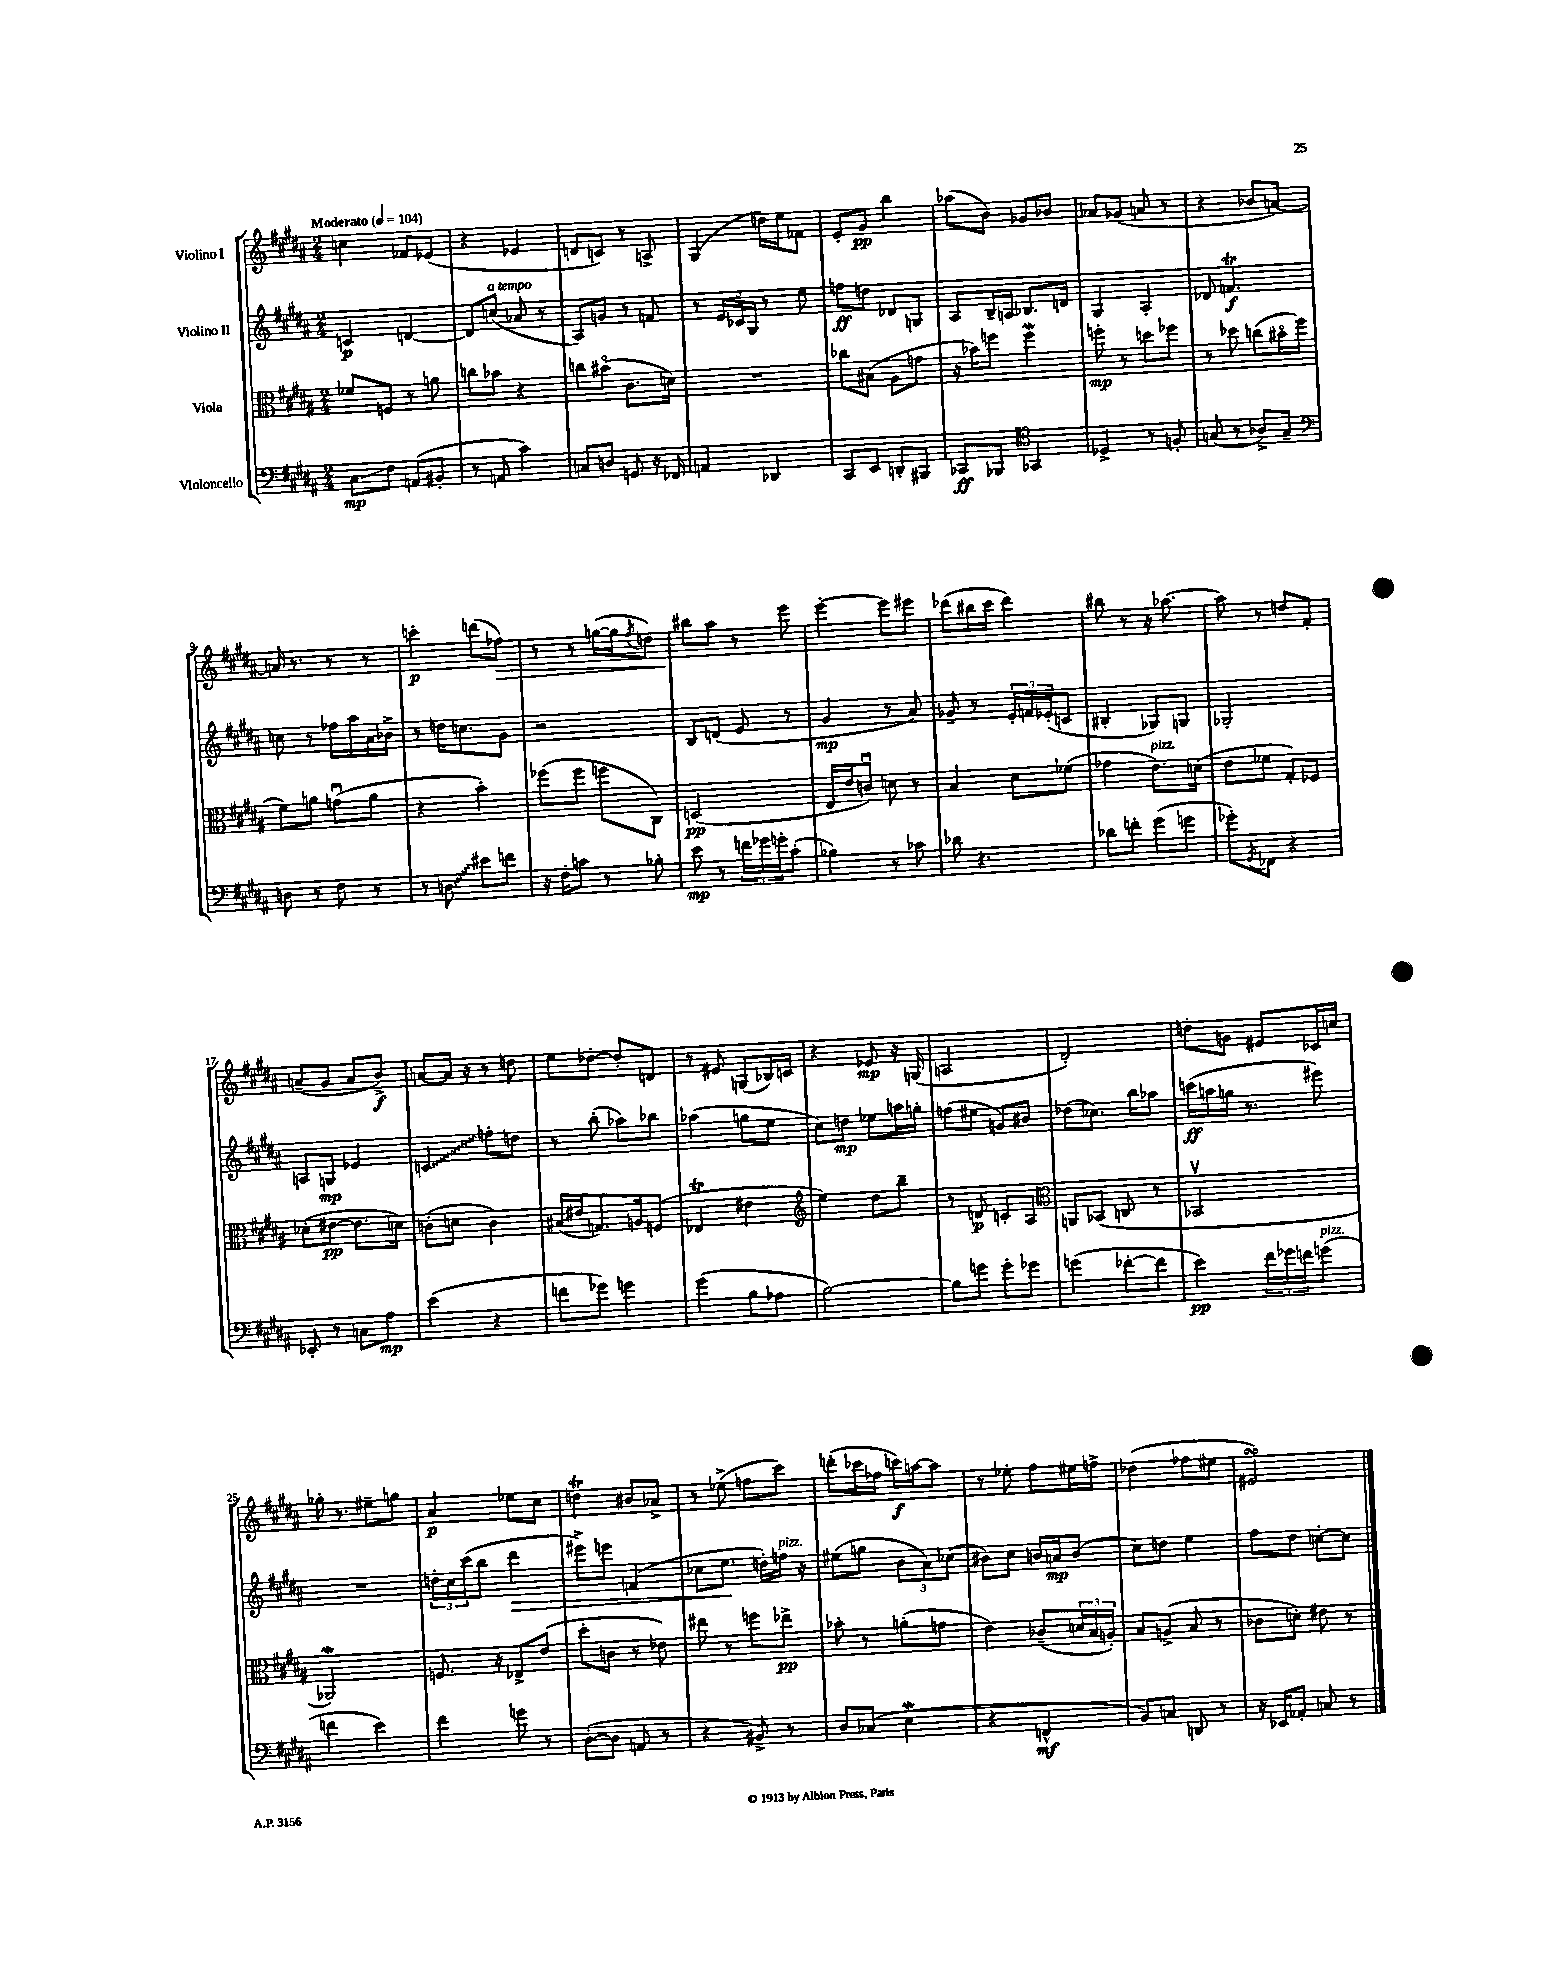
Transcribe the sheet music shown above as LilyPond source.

<<
\new StaffGroup <<
\new Staff = "s0" \with { instrumentName = "Violino I" } {
    \clef treble \key b \major \numericTimeSignature \time 2/4 \tempo "Moderato" 4 = 104
    c''4 fes'8 ees'8( |
    r4 ees'4 |
    d'8 c'8) r8 a8-> |
    gis4( d''16) e''16 fes'8 |
    e'8-. gis'8\pp b''4 |
    aes''8( b'8) ges'8 bes'8 |
    aes'8 ges'8( a'8 r8 |
    r4 bes'8 a'8~) |
    a'16 r8. r8 r8 |
    c'''4-.\p d'''8( fes''8\>) |
    r8 r8 g''16~( g''16 \acciaccatura { fis''8 } d''8) |
    bis''8\! ais''8 r8 e'''8 |
    e'''4~-. e'''8 eis'''8 |
    des'''8( bis''16 cis'''16 des'''4) |
    bis''8 r8 r16 aes''8.~ |
    aes''8 r8 d''8 fis'8-. |
    a'8--( gis'8 a'8 b'8->\f) |
    a'8~ a'16 r16 r8 d''8 |
    e''8 des''8~-. des''8-. d'8 |
    r8 eis'8 g8( bes16) c'16 |
    r4 ees'8\mp r16 g16( |
    a2 |
    dis'2-.) |
    d''8-. g'8 eis'8 ces'16 c''16 |
    ges''16-. r8. eis''8-- g''8 |
    ais'4\p ees''8 cis''8 |
    d''4\trill bis'8 aes'8-> |
    r8 ees''8->( f''8 cis'''8) |
    d'''8-.( ces'''16 fes''16 c'''16\f) a''16~ a''8 |
    r8 ees''8-. fis''8 eis''16 f''16-> |
    des''4( fes''8 eis''8 |
    eis'2\turn) \bar "|." |
}
\new Staff = "s1" \with { instrumentName = "Violino II" } {
    \clef treble \key b \major \numericTimeSignature \time 2/4
    c'4\p d'4~ |
    d'8 c''8^\markup { \italic "a tempo" }( aes'8 r8 |
    ais8) g'8 r8 f'8 |
    r8 \tuplet 3/2 { e'16 ces'16 gis16 } r8 e''8 |
    f''8\ff d''8 des'8 g8 |
    ais8 b16-- a16 bes8. d'16 |
    gis4 ais4-. |
    des'8 f'4.\trill\f |
    c''8 r8 fes''16 ais''16 ais'16 bes'16-> |
    r8 d''16 c''8. gis'8 |
    r2 |
    b8 d'8( e'8 r8 |
    gis'4\mp r8 ais'8) |
    ges'8-- r8 \tuplet 3/2 { e'16-. f'16 ees'16-.( } c'8 |
    bis4-. ges8) g8 |
    ges2-. |
    a8 g8\mp ees'4 |
    \once \override Glissando.style = #'zigzag c'4\glissando f''8-. d''8 |
    r8 b''8-.( aes''8) bes''8 |
    aes''4( g''8 e''8 |
    cis''8) d''8\mp ees''8 a''16 g''16-. |
    f''8( eis''8 g'8) bis'8 |
    des''8( ces''8.) b''16 aes''8 |
    c'''16\ff( a''16 g''16 r8. eis'''8) |
    R2 |
    \tuplet 3/2 { d''16-. cis''16 cis'''16( } b''8 dis'''4\> |
    eis'''8->) e'''8 f'4( |
    ces''8 e''8.\! d''16-.) f''16^\markup { \italic "pizz." } r16 |
    eis''8( g''8 \tuplet 3/2 { b'8 ais'8) ces''8( } |
    bis'8) cis''8 b'16 a'16\mp b'8( |
    cis''8) d''8 e''4 |
    fis''8 dis''8 c''8~-. c''8 \bar "|." |
}
\new Staff = "s2" \with { instrumentName = "Viola" } {
    \clef alto \key b \major \numericTimeSignature \time 2/4
    fes'8 f8 r8 a'8 |
    c''8 bes'8 r4 |
    c''8 bis'8\flageolet( cis'8. d'16) |
    R2 |
    ces''8 bis8( ais8 g'8 |
    r16 bes'16) f''8 f''4\mordent |
    f''8-.\mp r8 d''8 fes''8 |
    r8 des''8 c''8( bis'16\flageolet fis''16 |
    fis'8) a'8 g'8\downbow( a'8 |
    r4 b'4-.) |
    fes''8( fes''8 f''8 cis8) |
    d2\pp( |
    e16 e'16 c'8\downbow) d'8 r8 |
    b4 dis'8 fes'8( |
    ges'4 e'8.^\markup { \italic "pizz." }) d'16( |
    e'8 fes'8 gis8-.) fes8 |
    des'8-.( eis'8~\pp eis'8. d'16) |
    c'8-.( d'8 c'4) |
    bis16( eis'16 g8.) a16 f8( |
    ees4\trill eis'4 |
    \clef treble e''4) dis''8 b''8-- |
    r8 d'8\p c'8-. ais8 |
    \clef alto a,8 bes,8( c8 r8 |
    bes,2\upbow |
    aes,2\mordent) |
    f8. r16 ees8-> e'8( |
    dis''8-. c'8 r8 ees'8) |
    eis''8 r8 f''8 ees''8->\pp |
    bes'8-. r8 a'8-.( g'8 |
    e'4) ces'8--( \tuplet 3/2 { d'16 b16 a16-.) } |
    b8 a8->( b8 r8 |
    ces'8 d'8-.) eis'8 r8 \bar "|." |
}
\new Staff = "s3" \with { instrumentName = "Violoncello" } {
    \clef bass \key b \major \numericTimeSignature \time 2/4
    cis8\glissando\mp fis8 a,8( bis,8-. |
    r8 a,8 cis'4) |
    c8 d8 g,8 r16 fes,16 |
    a,4 des,4 |
    cis,8 e,8 d,8-. bis,,8 |
    ces,8\ff bes,,8 \clef tenor ges,4 |
    des4-> r8 f8-. |
    g8( r8 aes8->) g8-- |
    \clef bass d8 r8 fis8 r8 |
    r8 \once \override Glissando.style = #'zigzag d8\glissando eis'8 f'8 |
    r16 fis16-. c'8 r8 bes8-. |
    e'8\mp r8 \tuplet 3/2 { f'16 ges'16 g'16-. } cis'8-.( |
    bes4) r8 ces'8 |
    des'8 r4. |
    des'8 f'8-. gis'8( g'8 |
    ges'8-.) \acciaccatura { gis,8 } fes,8 r4 |
    ees,8-. r8 c8 ais8\mp |
    e'4( r4 |
    f'8 ges'8) g'4 |
    gis'4( b8 aes8 |
    b2~) |
    b8 g'8 g'8-. ges'8 |
    g'4( fes'8~-. fes'8 |
    e'4\pp) \tuplet 3/2 { fis'16 ges'16 f'16 } g'8^\markup { \italic "pizz." }( |
    f'4 e'4) |
    fis'4 g'8 r8 |
    dis8~-.( dis8 a,8 r8 |
    r4 bis,8->) r8 |
    dis8 ces8( e4\mordent |
    r4 f,4-^\mf |
    b,8) c8 d,8 r8 |
    r16 ees,16 aes,8-. c8 r8 \bar "|." |
}
>>
>>
